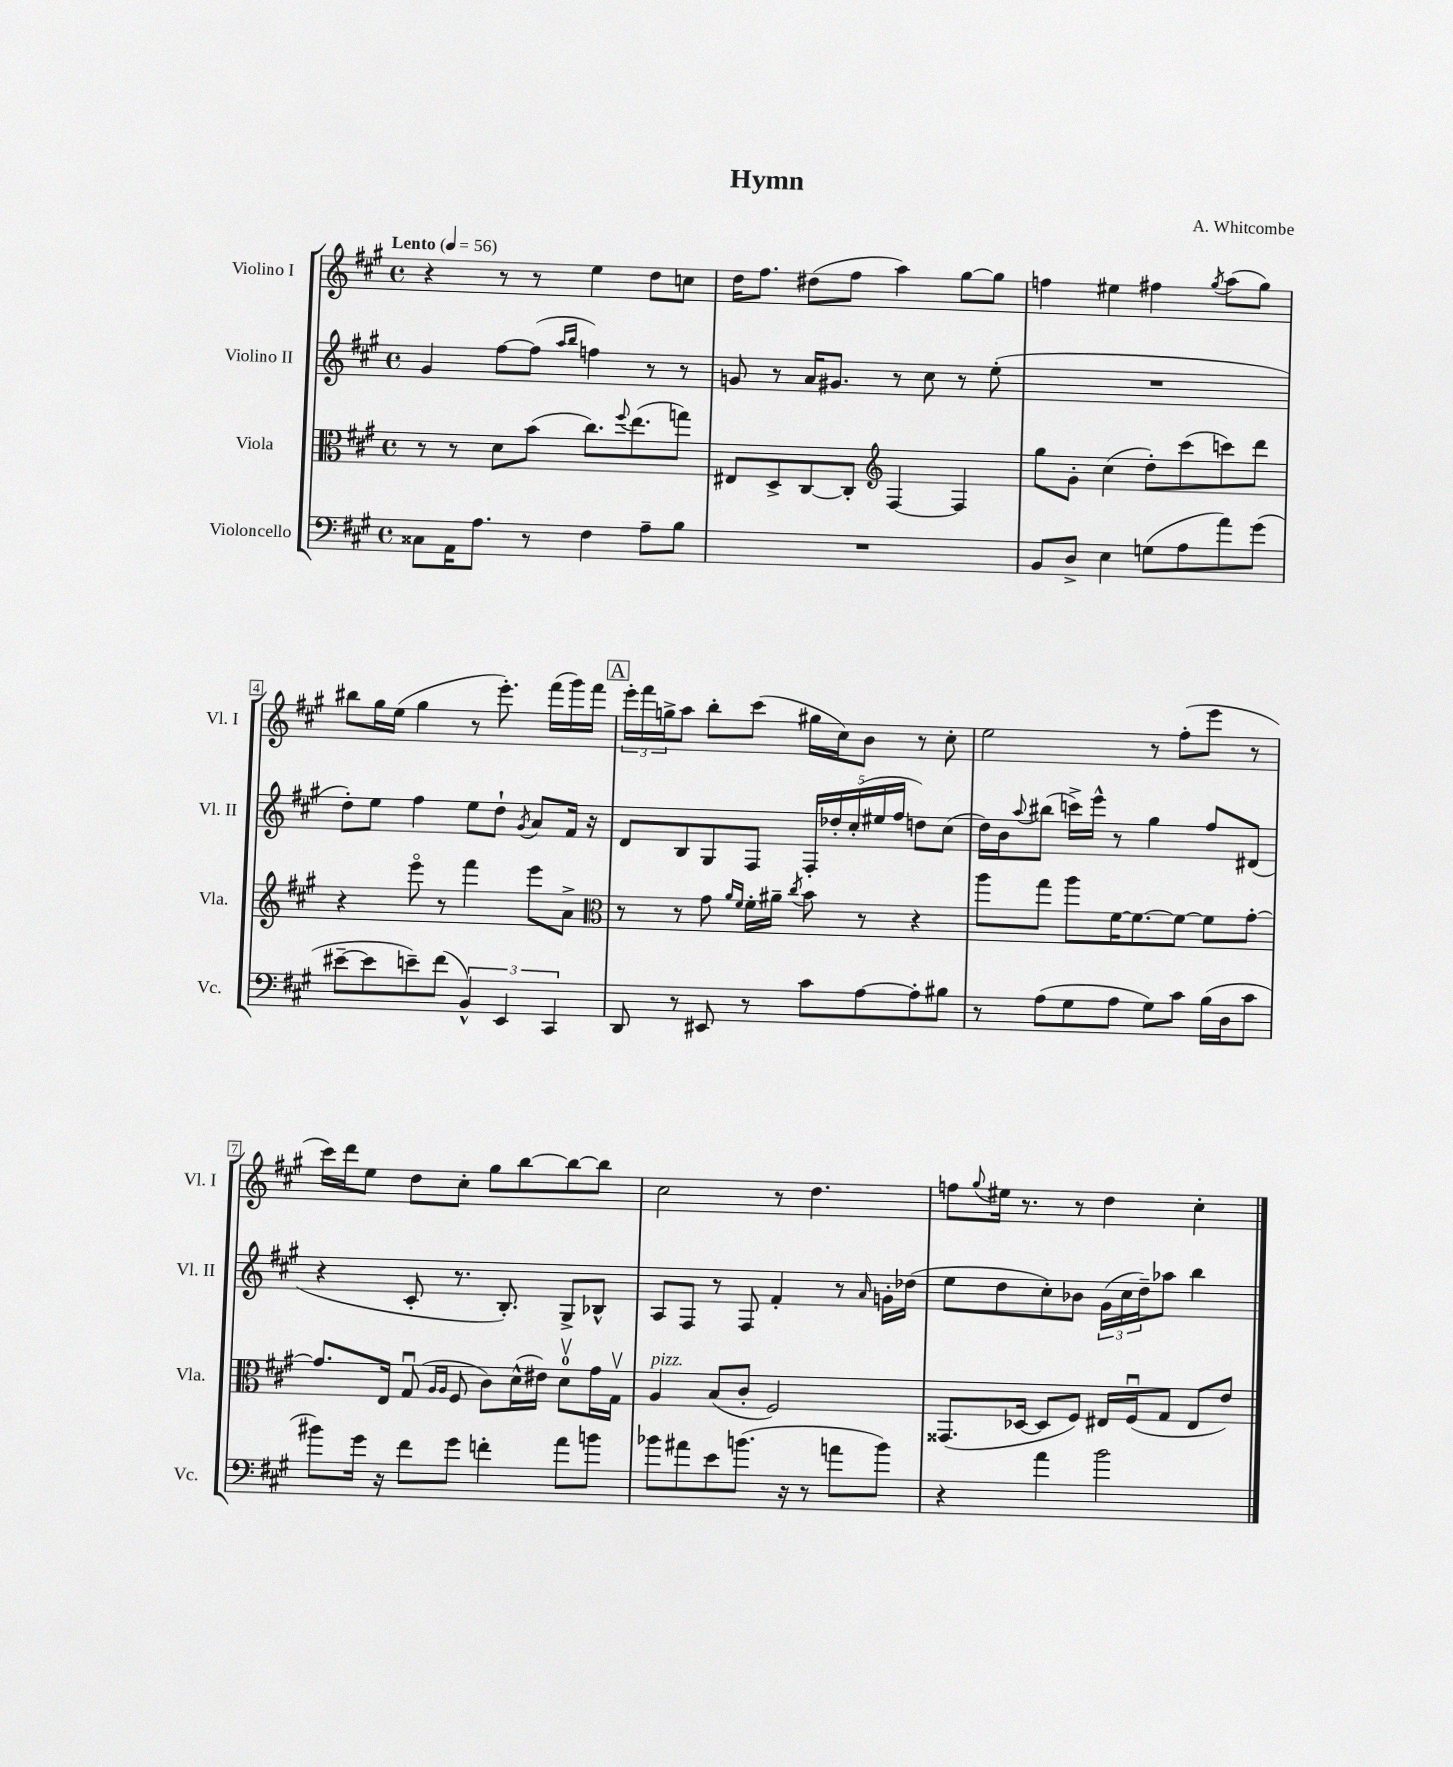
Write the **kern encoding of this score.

**kern	**kern	**kern	**kern
*part4	*part3	*part2	*part1
*staff4	*staff3	*staff2	*staff1
*I"Violoncello	*I"Viola	*I"Violino II	*I"Violino I
*I'Vc.	*I'Vla.	*I'Vl. II	*I'Vl. I
*clefF4	*clefC3	*clefG2	*clefG2
*k[f#c#g#]	*k[f#c#g#]	*k[f#c#g#]	*k[f#c#g#]
*M4/4	*M4/4	*M4/4	*M4/4
*met(c)	*met(c)	*met(c)	*met(c)
*MM56	*MM56	*MM56	*MM56
=1	=1	=1	=1
!	!	!	!LO:TX:a:B:t=Lento
8C##X\L	8r	4g#/	4r
16AA\K	8r	.	.
8.A\J	.	.	.
.	8d\L	[8ff#\L	8r
8r	(8b\J	(8ff#\J]	8r
.	.	16qqaa/LL	.
.	.	16qqbb/JJ	.
4F#\	8.cc#\L)	4ffn\)	4ee\
.	8qqff#/	.	.
.	(8.ee\	.	.
8A~\L	.	8r	8dd\L
8B\J	8ggn\J)	8r	8ccn\J
=2	=2	=2	=2
1r	8E#X/L	8gn/	16dd\KL
.	.	.	8.ff#\J
.	8D^/	8r	.
.	[8C#/	16a/KL	(8dd#X\L
.	.	8.g#X/J	.
.	8C#'/J]	.	8ff#\J
*	*clefG2	*	*
.	[4F#/	8r	4aa\)
.	.	8cc#\	.
.	4F#/]	8r	[8gg#\L
.	.	(8ee'\	8gg#\J]
=3	=3	=3	=3
8BB/L	8gg#\L	1r	4ffn\
8D^/J	8g#'\J	.	.
4E\	(4cc#\	.	4ee#X\
(8Gn\L	8dd'\L)	.	4ff#X\
8A\	(8ccc#\	.	.
.	.	.	8qgg#/
8a\)	8cccn\)	.	(8aa\L
(8g#\J	8ddd\J	.	8gg#\J)
!!LO:LB:g=z
=4	=4	=4	=4
[8e#X~\L	4r	8dd'\L)	8bb#X\L
8e#\]	.	8ee\J	16gg#\L
.	.	.	(16ee\JJ
8en~\)	8eee\	4ff#\	4gg#\
(8f#\J	8r	.	.
6BB^^/)	4fff#\	8ee\L	8r
.	.	8dd`\J	8.eee'\)
6EE/	.	.	.
.	.	8qg#/	.
.	8eee\L	8a/L	.
.	.	.	(16fff#\LL
6CC#/	.	.	.
.	8a^\J	16f#/Jk	16ggg#\)
.	.	16r	16fff#\JJ
!!LO:REH:place=s1:t=A
=5	=5	=5	=5
*	*clefC3	*	*
8DD/	8r	8d/L	24eee'\LL
.	.	.	24fff#\
.	.	.	24ggn^\J
8r	8r	8B/	8aa\J
8EE#X/	8g#\	8G#/	8bb'\L
.	16qqa/LL	.	.
.	16qqf#/JJ	.	.
8r	16f#'\LL	8F#/J	(8ccc#\J
.	16a#X~\JJ	.	.
.	8qcc#/	.	.
8c#\L	8b\	20F#'/LL	16gg#X\LL
.	.	20dd-X'/	.
.	.	.	16cc#\J)
.	.	(20cc#'/	.
[8A\	8r	.	8b\J
.	.	20ee#X/	.
.	.	20ff#/JJ	.
8A'\]	4r	8ddn\L)	8r
8B#X\J	.	(8cc#\J	8cc#'\
=6	=6	=6	=6
8r	8aa\L	16dd\LL)	2ee\
.	.	16b\J	.
.	.	8qqaa/	.
(8A\L	8gg#\J	(8bb#X\J	.
8G#\	8aa\L	16cccn^\LL)	.
.	.	16eee^^\JJ	.
8A\J	[16f#\K	8r	.
.	8.f#\_	.	.
8G#\L)	.	4gg#\	8r
8c#\J	8f#\J_	.	(8ff#'\L
(16B\LL	8f#\L]	8ff#/L	8eee\J
16D\J	.	.	.
8c#\J	[8g#'\J	(8d#X/J	8r
!!LO:LB:g=z
=7	=7	=7	=7
8b#X\L)	8.g#/L]	4r	16ccc#\LL)
.	.	.	16ddd\J
16g#\Jk	.	.	8ee\J
16r	16E/Jk	.	.
8f#\L	(8G#u/	8c#'/	8dd\L
.	16qqA/LL	.	.
.	16qqA/JJ	.	.
8g#\J	8F#/	8.r	8cc#'\J
4fn'\	8c#\L)	.	8gg#\L
.	.	8.B'/)	.
.	(16d^^\L	.	[8bb\
.	16e#X\JJ)	.	.
8a\L	8dv\L	8G#^/L	8bb\_
8bn\J	16g#\L	8B-X^^/J	8bb\J]
.	16G#v\JJ	.	.
=8	=8	=8	=8
!	!LO:TX:a:i:t=pizz.	!	!
8b-X\L	4A/	8A/L	2cc#\
8a#X\	.	8F#/J	.
8e\	(8B/L	8r	.
(8.bn\J	8c#'/J	8F#/	.
.	2F#/)	4f#'/	8r
16r	.	.	.
8r	.	.	4.dd\
8an\L	.	8r	.
.	.	16qqa/	.
8b\J)	.	16gn'\LL	.
.	.	(16dd-X\JJ	.
=9	=9	=9	=9
4r	(8.GG##X/L	8ee\L	8ffn\L
.	.	.	8qqgg#/
.	.	8dd\	16ee#X\Jk
.	[16D-X/Jk	.	8.r
4a\	8D-/L]	8cc#'\)	.
.	8F#/J)	8b-X\J	8r
2b\	16E#X/LL	(24g#\LL	4dd\
.	.	24cc#\	.
.	(16F#u/J	.	.
.	.	24dd~\J)	.
.	8G#/J	8aa-X\J	.
.	8E#/L	4bb\	4cc#'\
.	8e/J)	.	.
==	==	==	==
*-	*-	*-	*-
